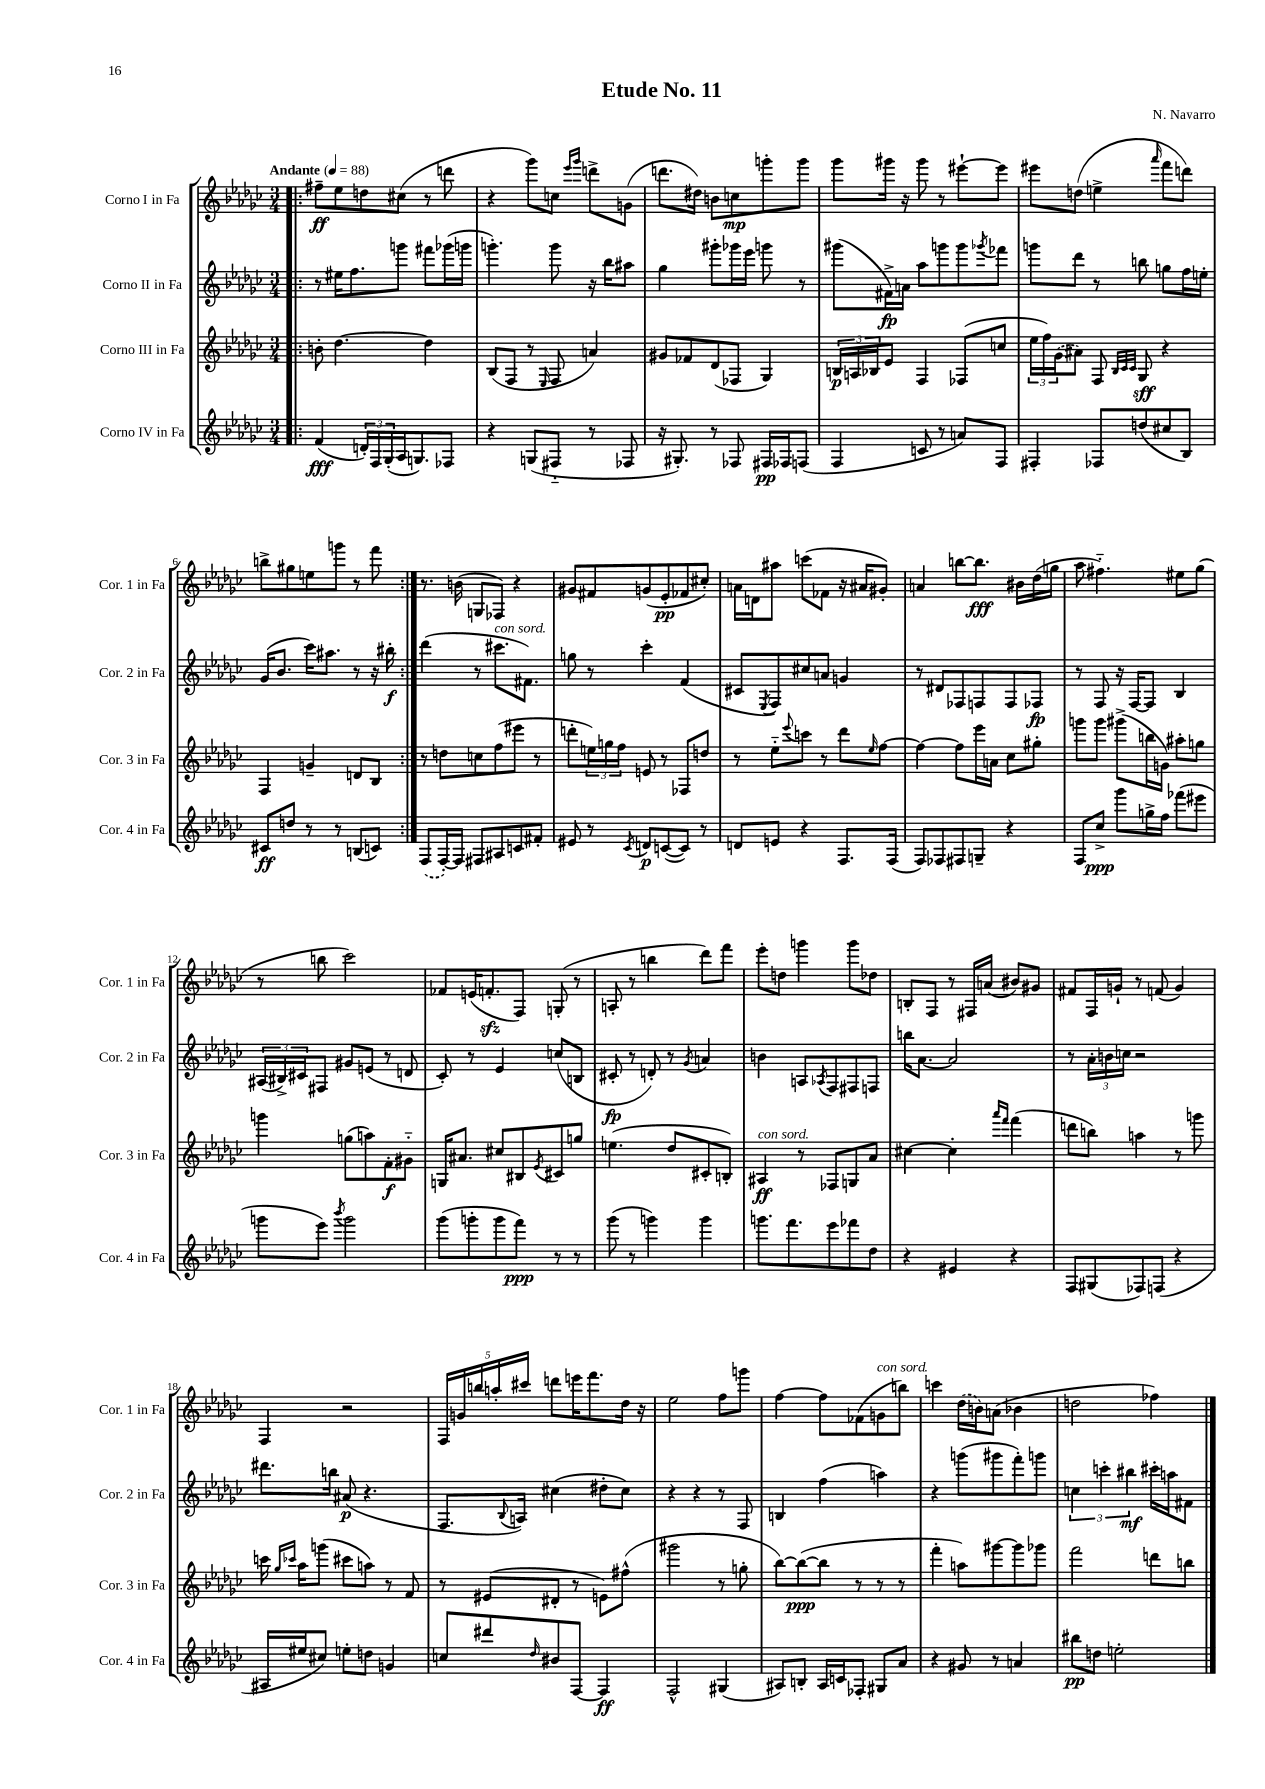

**kern	**dynam	**kern	**dynam	**kern	**dynam	**kern	**dynam
*part4	*part4	*part3	*part3	*part2	*part2	*part1	*part1
*staff4	*staff4	*staff3	*staff3	*staff2	*staff2	*staff1	*staff1
*I"Corno IV in Fa	*	*I"Corno III in Fa	*	*I"Corno II in Fa	*	*I"Corno I in Fa	*
*I'Cor. 4 in Fa	*	*I'Cor. 3 in Fa	*	*I'Cor. 2 in Fa	*	*I'Cor. 1 in Fa	*
*clefG2	*	*clefG2	*	*clefG2	*	*clefG2	*
*k[b-e-a-d-g-c-]	*	*k[b-e-a-d-g-c-]	*	*k[b-e-a-d-g-c-]	*	*k[b-e-a-d-g-c-]	*
*M3/4	*	*M3/4	*	*M3/4	*	*M3/4	*
*MM88	*	*MM88	*	*MM88	*	*MM88	*
=1!|:	=1!|:	=1!|:	=1!|:	=1!|:	=1!|:	=1!|:	=1!|:
!	!	!	!	!	!	!LO:TX:a:B:t=Andante	!
(4f/	fff	8bn'\	.	8r	.	8ff#X~\L	ff
.	.	[4.dd-\	.	16ee#X\KL	.	8ee-\	.
.	.	.	.	8.ff\	.	.	.
24dn'/LL)	.	.	.	.	.	8ddn\	.
24F/	.	.	.	.	.	.	.
(24G-'/	.	.	.	.	.	.	.
16A-/J	.	.	.	8gggn\J	.	(8cc#X\J	.
8.Gn/)	.	.	.	.	.	.	.
.	.	4dd-\]	.	8fff#X\L	.	8r	.
8F-X/J	.	.	.	(16ggg-X\L	.	8dddn\	.
.	.	.	.	16gggn\JJ	.	.	.
=2	=2	=2	=2	=2	=2	=2	=2
4r	.	(8B-/L	.	4.gggn'\)	.	4r	.
.	.	8F/J	.	.	.	.	.
(8Gn/L	.	8r	.	.	.	8ggg-\L)	.
.	.	16qqE-/	.	.	.	.	.
8F#X/J	.	8F/	.	8ggg\	.	8ccn\J	.
.	.	.	.	.	.	16qqeee-/LL	.
.	.	.	.	.	.	16qqggg-/JJ	.
8r	.	4an/)	.	16r	.	8dddn^\L	.
.	.	.	.	16bb-\KL	.	.	.
8F-X/	.	.	.	8aa#X\J	.	(8gn\J	.
=3	=3	=3	=3	=3	=3	=3	=3
16r	.	8g#X/L	.	4gg-\	.	8.dddn\L	.
8.G#X'/)	.	.	.	.	.	.	.
.	.	8f-X/	.	.	.	.	.
.	.	.	.	.	.	16dd#X\Jk)	.
8r	.	(8d-/	.	8ggg#X'\L	.	8bn\L	.
8F-X/	.	8F-X/J	.	16ggg-X\L	.	8ccn\	mp
.	.	.	.	16eee-\JJ	.	.	.
16F#X/LL	pp	4G-/)	.	8gggn\	.	8gggn'\	.
16F-X/J	.	.	.	.	.	.	.
(8Fn/J	.	.	.	8r	.	8ggg\J	.
=4	=4	=4	=4	=4	=4	=4	=4
4F/	.	24Bn/LL	p	(8ggg#X\L	.	8ggg-\L	.
.	.	24An/	.	.	.	.	.
.	.	24B-X/J	.	.	.	.	.
.	.	8e-/J	.	16f#X^\L)	fp	16ggg#X\Jk	.
.	.	.	.	16an\JJ	.	16r	.
8cn/	.	4F/	.	8aa-\L	.	8ggg#\	.
8r	.	.	.	8gggn\	.	8r	.
8an/L)	.	(8F-X/L	.	8ggg\	.	[8eee#X`\L	.
.	.	.	.	8qggg-X/	.	.	.
8F/J	.	8ccn/J	.	8fff-X\J	.	8eee#\J]	.
=5	=5	=5	=5	=5	=5	=5	=5
4F#X'/	.	24ee-\LL	.	8gggn\L	.	8eee#X\L	.
.	.	24ff\)	.	.	.	.	.
.	.	(24g-\J	.	.	.	.	.
.	.	8a#X\J)	.	8ddd-\J	.	(8ddn\J	.
8F-X/L	.	8F/	.	8r	.	4een^\	.
.	.	32qqB-/LLL	.	.	.	.	.
.	.	32qqc-/	.	.	.	.	.
.	.	32qqc-/JJJ	.	.	.	.	.
(8ddn/	.	8G-/	sff	8bbn\	.	.	.
.	.	.	.	.	.	16qqaaa-/	.
8cc#X/	.	4r	.	8ggn\L	.	8fff\L	.
8B-/J)	.	.	.	16ff\L	.	8dddn\J)	.
.	.	.	.	16een'\JJ	.	.	.
!!LO:LB:g=z
=6	=6	=6	=6	=6	=6	=6	=6
8c#X/L	ff	4F/	.	(16g-/KL	.	8bbn^\L	.
.	.	.	.	8.b-/J	.	.	.
8ddn/J	.	.	.	.	.	8gg#X\	.
8r	.	4gn~/	.	16ccc-\KL)	.	8een\	.
.	.	.	.	8.aa#X\J	.	.	.
8r	.	.	.	.	.	8gggn\J	.
(8Bn/L	.	8dn/L	.	8r	.	8r	.
8cn/J)	.	8B-/J	.	16r	.	8fff\	.
.	.	.	.	16bb#X'\	f	.	.
=7:|!	=7:|!	=7:|!	=7:|!	=7:|!	=7:|!	=7:|!	=7:|!
(8F/L	.	8r	.	(4ddd-\	.	8.r	.
[16F'/L)	.	8ddn\L	.	.	.	.	.
16F/JJ]	.	.	.	.	.	(16bn\	.
8F#X/L	.	8ccn\	.	8r	.	8Gn/L	.
!	!	!	!	!LO:TX:a:i:t=con sord.	!	!	!
8A#X/	.	(8ff\	.	8.ccc#X\L	.	8F-X/J)	.
8cn/	.	8eee#X\J	.	.	.	4r	.
.	.	.	.	8.f#X\J)	.	.	.
8f#X'/J	.	8r	.	.	.	.	.
=8	=8	=8	=8	=8	=8	=8	=8
8e#X/	.	8dddn'\L	.	8ggn\	.	8g#X/L	.
8r	.	24een\L)	.	8r	.	8f#X/	.
.	.	24ggn\	.	.	.	.	.
.	.	24ff\JJ	.	.	.	.	.
8qc-/	.	.	.	.	.	.	.
8dn/L	p	8en/	.	4ccc-'\	.	(8gn/	.
([8cn/	.	8r	.	.	.	8e-'/	pp
8c/J])	.	8F-X/L	.	(4f/	.	8f-X/	.
8r	.	8ddn/J	.	.	.	8cc#X'/J)	.
=9	=9	=9	=9	=9	=9	=9	=9
8dn/L	.	8r	.	8c#X/L	.	16an\LL	.
.	.	.	.	.	.	16dn\J	.
.	.	.	.	8qE-/	.	.	.
8en/J	.	8ee-\L	.	8F/)	.	8aa#X\J	.
.	.	8qqeee-/	.	.	.	.	.
4r	.	8cccn\J	.	8cc#X/	.	(8cccn\L	.
.	.	8r	.	8an/J	.	8f-X\J	.
8.F/L	.	8ddd-\L	.	4gn/	.	16r	.
.	.	.	.	.	.	16a#X/KL	.
.	.	16qqee-/	.	.	.	.	.
.	.	[8ff\J	.	.	.	8g#X'/J)	.
(16F/Jk	.	.	.	.	.	.	.
=10	=10	=10	=10	=10	=10	=10	=10
8F/L)	.	4ff\_	.	8r	.	4an/	.
8F-X/	.	.	.	8d#X/L	.	.	.
8F#X/	.	8ff\L]	.	8F-X/	.	[8bbn\L	.
8Gn~/J	.	16eee-\L	.	8Fn/	.	8.bb\J]	fff
.	.	16an\JJ	.	.	.	.	.
4r	.	8cc-\L	.	8F/	.	.	.
.	.	.	.	.	.	16b#X\LL	.
.	.	8gg#X'\J	.	8F-X/J	fp	(16dd-\	.
.	.	.	.	.	.	16ggn\JJ	.
=11	=11	=11	=11	=11	=11	=11	=11
8F/L	.	8gggn\L	.	8r	.	8aa-\	.
8cc-^/J	ppp	8ggg\J	.	8F/	.	4.ff#X\)	.
8ggg-\L	.	(8ggg#X^\L	.	16r	.	.	.
.	.	.	.	[16F/KL	.	.	.
16ggn^\L	.	16bbn\L	.	8F/J]	.	.	.
16ff\JJ	.	16gn\JJ)	.	.	.	.	.
(8fff-X\L	.	8aa#X'\L	.	4B-/	.	8ee#X\L	.
8eee#X\J	.	8ggn\J	.	.	.	(8gg-\J	.
!!LO:LB:g=z
=12	=12	=12	=12	=12	=12	=12	=12
8gggn\L	.	4gggn\	.	(24A#X/LL	.	8r	.
.	.	.	.	24B#X^/)	.	.	.
.	.	.	.	24c#X/J	.	.	.
8eee-\J)	.	.	.	8F#X/J	.	8bbn\	.
8qbbb-/	.	.	.	.	.	.	.
2ggg\	.	(8ggn\L	.	8g#X/L	.	2ccc-\)	.
.	.	8aan\)	.	(8en/J	.	.	.
.	.	8f'\	f	8r	.	.	.
.	.	8g#X\J	.	8dn/	.	.	.
=13	=13	=13	=13	=13	=13	=13	=13
(8ggg-\L	.	16Gn/KL	.	8c-'/)	.	8f-X/L	.
.	.	8.a#X/J	.	.	.	.	.
8gggn'\	.	.	.	8r	.	(16en/K	.
.	.	.	.	.	.	8.fnzz'/	.
8ggg\	.	8cc#X/L	.	4e-/	.	.	.
8fff\J)	ppp	8B#X/	.	.	.	8F/J)	.
.	.	8qe-/	.	.	.	.	.
8r	.	8c#X/	.	(8ccn/L	.	(8Gn'/	.
8r	.	8ggn/J	.	8Bn/J	.	8r	.
=14	=14	=14	=14	=14	=14	=14	=14
(8ggg-\	.	(4.een\	.	8c#X'/	fp	8An'/	.
8r	.	.	.	8r	.	8r	.
4gggn\)	.	.	.	8dn'/)	.	4bbn\	.
.	.	8dd-/L	.	8r	.	.	.
.	.	.	.	8qg-/	.	.	.
4ggg\	.	8c#X'/	.	4an/	.	8ddd-\L)	.
.	.	8Bn'/J)	.	.	.	8fff\J	.
=15	=15	=15	=15	=15	=15	=15	=15
!	!	!LO:TX:a:i:t=con sord.	!	!	!	!	!
8.gggn\L	.	4A#X/	ff	4bn\	.	8eee-'\L	.
.	.	.	.	.	.	8ddn\J	.
8.fff\	.	.	.	.	.	.	.
.	.	8r	.	8An/L	.	4gggn\	.
.	.	.	.	8qA-X/	.	.	.
8eee-\	.	8F-X/L	.	8F/	.	.	.
8fff-X\	.	8Gn/	.	8F#X/	.	8ggg\L	.
8dd-\J	.	8a-/J	.	8Fn/J	.	8dd-X\J	.
=16	=16	=16	=16	=16	=16	=16	=16
4r	.	[4cc#X\	.	16bbn\KL	.	8Bn'/L	.
.	.	.	.	[8.a-\J	.	.	.
.	.	.	.	.	.	8F/J	.
4e#X/	.	4cc#'\]	.	2a-/]	.	8r	.
.	.	.	.	.	.	16F#X/LL	.
.	.	.	.	.	.	(16an/JJ	.
.	.	16qqaaa-/LL	.	.	.	.	.
.	.	16qqfff/JJ	.	.	.	.	.
4r	.	(4fff\	.	.	.	8b#X/L)	.
.	.	.	.	.	.	8g#X/J	.
=17	=17	=17	=17	=17	=17	=17	=17
8F/L	.	8dddn\L	.	8r	.	8f#X/L	.
(8G#X/	.	8bbn\J)	.	24a-'\LL	.	16F/L	.
.	.	.	.	24bn\	.	.	.
.	.	.	.	.	.	16gn`/JJ	.
.	.	.	.	24ccn\JJ	.	.	.
8F-X/)	.	4aan\	.	2r	.	8r	.
(8Fn/J	.	.	.	.	.	(8fn/	.
4r	.	8r	.	.	.	4g/)	.
.	.	8gggn\	.	.	.	.	.
!!LO:LB:g=z
=18	=18	=18	=18	=18	=18	=18	=18
16A#X/LL	.	16cccn\	.	8.ddd#X\L	.	4F/	.
.	.	16qqgg-/LL	.	.	.	.	.
.	.	16qqccc-X/JJ	.	.	.	.	.
16ee#X/J	.	16aa-\KL	.	.	.	.	.
8cc#X/J)	.	(8gggn\J	.	.	.	.	.
.	.	.	.	16bbn\Jk	.	.	.
8een'\L	.	8ccc#X\L	.	(8a#X/	p	2r	.
8ddn\J	.	8aan\J)	.	4.r	.	.	.
4gn/	.	8r	.	.	.	.	.
.	.	8f/	.	.	.	.	.
=19	=19	=19	=19	=19	=19	=19	=19
8ccn/L	.	8r	.	8.F/L	.	20F/LL	.
.	.	.	.	.	.	20gn/	.
.	.	.	.	.	.	20bbn/	.
8ddd#X/	.	(8e#X/L	.	.	.	.	.
.	.	.	.	.	.	20aan'/	.
.	.	.	.	8qqB-/	.	.	.
.	.	.	.	16An/Jk)	.	.	.
.	.	.	.	.	.	20ccc#X/JJ	.
16qqdd-/	.	.	.	.	.	.	.
8b#X/	.	8d#X'/J	.	(4cc#X\	.	8dddn\L	.
[8F/J	.	8r	.	.	.	16eeen\K	.
.	.	.	.	.	.	8.fff\	.
4F/]	ff	8en\L)	.	8dd#X'\L	.	.	.
.	.	(8ff#X^^\J	.	8cc#\J)	.	16dd-\Jk	.
.	.	.	.	.	.	16r	.
=20	=20	=20	=20	=20	=20	=20	=20
2F^^/	.	2ggg#X\	.	4r	.	2ee-\	.
.	.	.	.	4r	.	.	.
(4G#X/	.	8r	.	8r	.	8ff\L	.
.	.	8ggn'\	.	8F/	.	8gggn\J	.
=21	=21	=21	=21	=21	=21	=21	=21
8A#X/L)	.	[8bb-\L)	.	4Bn/	.	[4ff\	.
8Bn'/J	.	(8bb-\_	ppp	.	.	.	.
16A#/LL	.	8bb-\J]	.	(4ff\	.	8ff\L]	.
16cn/J	.	.	.	.	.	.	.
8F-X'/J	.	8r	.	.	.	(8f-X\	.
!	!	!	!	!	!	!LO:TX:a:i:t=con sord.	!
8G#X/L	.	8r	.	4aan\)	.	8gn\	.
8a-/J	.	8r	.	.	.	8bbn\J)	.
=22	=22	=22	=22	=22	=22	=22	=22
4r	.	4fff'\	.	4r	.	4cccn\	.
8g#X/	.	8aan\L)	.	(8gggn\L	.	(16dd-\LL	.
.	.	.	.	.	.	16bn\J)	.
8r	.	[8ggg#X\	.	8ggg#X\	.	(8an\J	.
4an/	.	8ggg#\]	.	8fff'\)	.	4b-X\	.
.	.	8ggg-X\J	.	8gggn\J	.	.	.
=23	=23	=23	=23	=23	=23	=23	=23
8bb#X\L	pp	2fff\	.	6ccn\	.	2ddn\	.
8ddn\J	.	.	.	.	.	.	.
.	.	.	.	6cccn'\	.	.	.
2een'\	.	.	.	.	.	.	.
.	.	.	.	6bb#X\	mf	.	.
.	.	8dddn\L	.	16ccc#X'\LL	.	4ff-X\)	.
.	.	.	.	16aan\J	.	.	.
.	.	8bbn\J	.	8f#X\J	.	.	.
==	==	==	==	==	==	==	==
*-	*-	*-	*-	*-	*-	*-	*-
